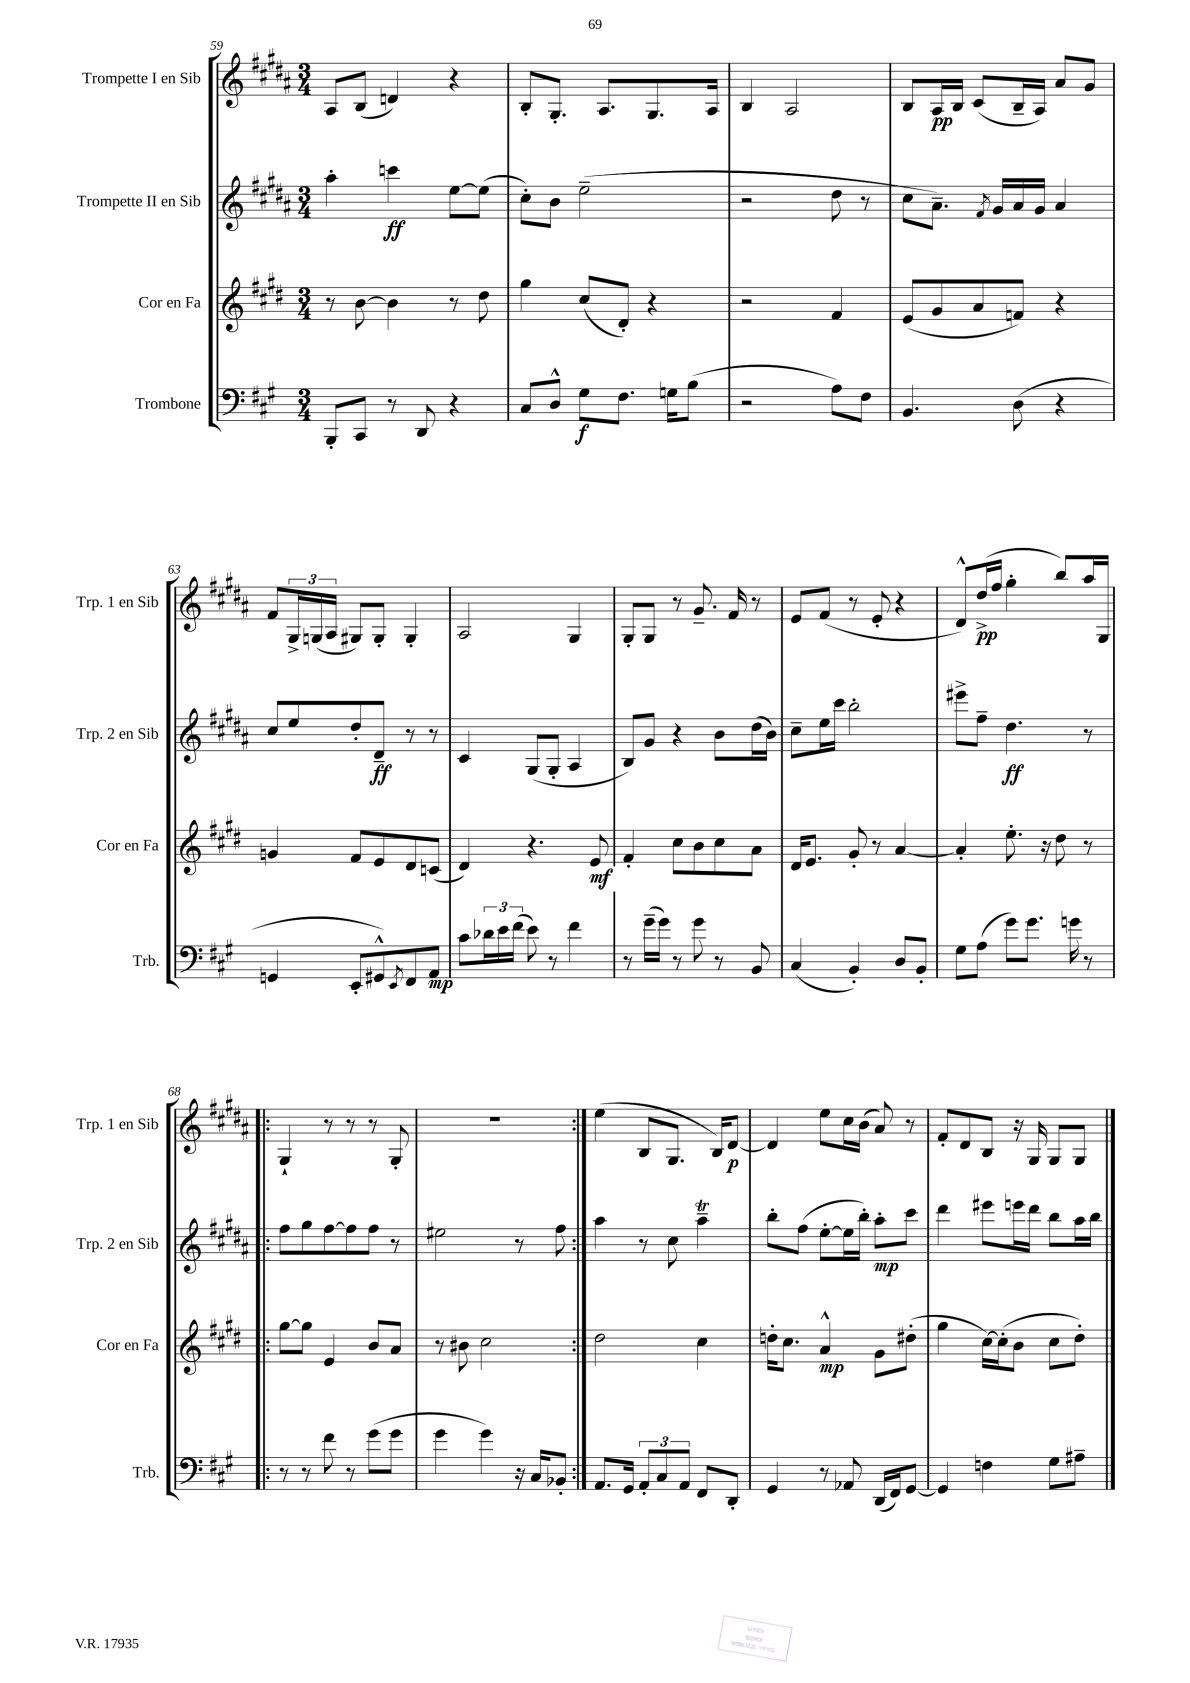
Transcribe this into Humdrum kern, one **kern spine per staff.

**kern	**dynam	**kern	**dynam	**kern	**dynam	**kern	**dynam
*part4	*part4	*part3	*part3	*part2	*part2	*part1	*part1
*staff4	*staff4	*staff3	*staff3	*staff2	*staff2	*staff1	*staff1
*I"Trombone	*	*I"Cor en Fa	*	*I"Trompette II en Sib	*	*I"Trompette I en Sib	*
*I'Trb.	*	*I'Cor en Fa	*	*I'Trp. 2 en Sib	*	*I'Trp. 1 en Sib	*
*clefF4	*	*clefG2	*	*clefG2	*	*clefG2	*
*k[f#c#g#]	*	*k[f#c#g#d#]	*	*k[f#c#g#d#a#]	*	*k[f#c#g#d#a#]	*
*M3/4	*	*M3/4	*	*M3/4	*	*M3/4	*
=59	=59	=59	=59	=59	=59	=59	=59
8BBB'/L	.	8r	.	4aa#'\	.	8A#/L	.
8CC#/J	.	[8b\	.	.	.	(8B/J	.
8r	.	4b\]	.	4cccn\	ff	4dn/)	.
8DD/	.	.	.	.	.	.	.
4r	.	8r	.	[8ee\L	.	4r	.
.	.	8dd#\	.	(8ee\J]	.	.	.
=60	=60	=60	=60	=60	=60	=60	=60
8C#/L	.	4gg#\	.	8cc#'\L)	.	8B'/L	.
8D^^/J	.	.	.	8b\J	.	8.G#'/J	.
8G#\L	f	(8cc#/L	.	(2ee~\	.	.	.
.	.	.	.	.	.	8.A#/L	.
8.F#\J	.	8d#'/J)	.	.	.	.	.
.	.	4r	.	.	.	8.G#/	.
16Gn\KL	.	.	.	.	.	.	.
(8B\J	.	.	.	.	.	.	.
.	.	.	.	.	.	16A#/Jk	.
=61	=61	=61	=61	=61	=61	=61	=61
2r	.	2r	.	2r	.	4B/	.
.	.	.	.	.	.	2A#/	.
8A\L)	.	4f#/	.	8dd#\	.	.	.
8F#\J	.	.	.	8r	.	.	.
=62	=62	=62	=62	=62	=62	=62	=62
4.BB/	.	(8e/L	.	8cc#\L	.	8B/L	.
.	.	8g#/	.	8.a#~\J)	.	16A#/L	pp
.	.	.	.	.	.	16B/JJ	.
.	.	8a/	.	.	.	(8c#/L	.
.	.	.	.	8qf#/	.	.	.
.	.	.	.	16g#/LL	.	.	.
(8D\	.	8fn/J)	.	16a#/	.	16B~/L	.
.	.	.	.	16g#/JJ	.	16A#/JJ)	.
4r	.	4r	.	4a#/	.	8a#/L	.
.	.	.	.	.	.	8g#/J	.
!!LO:LB:g=z
=63	=63	=63	=63	=63	=63	=63	=63
4GGn/	.	4gn/	.	8cc#/L	.	8f#/L	.
.	.	.	.	8ee/	.	24G#^/L	.
.	.	.	.	.	.	(24Gn/	.
.	.	.	.	.	.	24A#/JJ	.
8EE'/L	.	8f#/L	.	8dd#'/	.	8G#X/L)	.
8GG#X^^/)	.	8e/	.	8d#~/J	ff	8G#'/J	.
8qEE/	.	.	.	.	.	.	.
8FF#/	.	8d#/	.	8r	.	4G#'/	.
8AA/J	mp	(8cn/J	.	8r	.	.	.
=64	=64	=64	=64	=64	=64	=64	=64
8c#\L	.	4d#/)	.	4c#/	.	2A#/	.
24d-X\L	.	.	.	.	.	.	.
24e\	.	.	.	.	.	.	.
(24f#\JJ	.	.	.	.	.	.	.
8e\)	.	4.r	.	(8G#/L	.	.	.
8r	.	.	.	8G#'/J	.	.	.
4f#\	.	.	.	4A#/	.	4G#/	.
.	.	8e/	mf	.	.	.	.
=65	=65	=65	=65	=65	=65	=65	=65
8r	.	4f#'/	.	8B/L)	.	8G#'/L	.
(16g#~\LL	.	.	.	8g#/J	.	8G#/J	.
16g#\JJ)	.	.	.	.	.	.	.
8r	.	8cc#\L	.	4r	.	8r	.
8g#\	.	8b\	.	.	.	8.g#~/	.
8r	.	8cc#\	.	8b\L	.	.	.
.	.	.	.	.	.	16f#/	.
8BB/	.	8a\J	.	(16dd#\L	.	8r	.
.	.	.	.	16b\JJ)	.	.	.
=66	=66	=66	=66	=66	=66	=66	=66
(4C#/	.	16d#/KL	.	8cc#~\L	.	8e/L	.
.	.	8.e/J	.	.	.	.	.
.	.	.	.	16ee\L	.	(8f#/J	.
.	.	.	.	16ccc#\JJ	.	.	.
4BB'/)	.	8g#'/	.	2bb'\	.	8r	.
.	.	8r	.	.	.	8e'/	.
8D/L	.	[4a/	.	.	.	4r	.
8BB'/J	.	.	.	.	.	.	.
=67	=67	=67	=67	=67	=67	=67	=67
8G#\L	.	4a'/]	.	8eee#X^\L	.	8d#^^/L)	.
(8A\J	.	.	.	8ff#~\J	.	(16dd#^/L	pp
.	.	.	.	.	.	16ff#/JJ	.
8g#\L)	.	8.ee'\	.	4.dd#\	ff	4gg#'\	.
8.g#\J	.	.	.	.	.	.	.
.	.	16r	.	.	.	.	.
.	.	8dd#\	.	.	.	8bb/L)	.
16gn\	.	.	.	.	.	.	.
8r	.	8r	.	8r	.	16aa#/L	.
.	.	.	.	.	.	16G#/JJ	.
!!LO:LB:g=z
=68!|:	=68!|:	=68!|:	=68!|:	=68!|:	=68!|:	=68!|:	=68!|:
8r	.	[8gg#\L	.	8ff#\L	.	4G#`/	.
8r	.	8gg#\J]	.	8gg#\	.	.	.
8f#\	.	4e/	.	[8ff#\	.	8r	.
8r	.	.	.	8ff#\]	.	8r	.
(8g#\L	.	8b/L	.	8ff#\J	.	8r	.
8g#\J	.	8a/J	.	8r	.	8G#'/	.
=69	=69	=69	=69	=69	=69	=69	=69
4g#\	.	8r	.	2ee#X\	.	2.r	.
.	.	8b#X\	.	.	.	.	.
4g#\)	.	2cc#\	.	.	.	.	.
16r	.	.	.	8r	.	.	.
16C#/KL	.	.	.	.	.	.	.
8BB-X'/J	.	.	.	8ff#\	.	.	.
=70:|!	=70:|!	=70:|!	=70:|!	=70:|!	=70:|!	=70:|!	=70:|!
8.AA/L	.	2dd#\	.	4aa#\	.	(4ee\	.
16GG#/Jk	.	.	.	.	.	.	.
12AA'/L	.	.	.	8r	.	8B/L	.
12C#/	.	.	.	.	.	.	.
.	.	.	.	8cc#\	.	8.G#/J	.
12AA/J	.	.	.	.	.	.	.
8FF#/L	.	4cc#\	.	4aa#t~\	.	.	.
.	.	.	.	.	.	16B/KL)	.
8DD'/J	.	.	.	.	.	[8d#/J	p
=71	=71	=71	=71	=71	=71	=71	=71
4GG#/	.	16ddn'\KL	.	8bb'\L	.	4d#/]	.
.	.	8.cc#\J	.	.	.	.	.
.	.	.	.	(8ff#\J	.	.	.
8r	.	4a^^/	mp	[8ee'\L	.	8ee\L	.
8AA-X/	.	.	.	16ee\L]	.	16cc#\L	.
.	.	.	.	16bb'\JJ)	.	(16b\JJ	.
(16DD/LL	.	8g#\L	.	8aa#'\L	mp	8a#/)	.
16FF#/J)	.	.	.	.	.	.	.
[8GG#/J	.	(8dd#X'\J	.	8ccc#\J	.	8r	.
=72	=72	=72	=72	=72	=72	=72	=72
4GG#/]	.	4gg#\	.	4ddd#\	.	8f#'/L	.
.	.	.	.	.	.	8d#/	.
4Fn\	.	[16cc#\LL)	.	8eee#X\L	.	8B/J	.
.	.	(16cc#'\J]	.	.	.	.	.
.	.	8b\J	.	16eeen\L	.	16r	.
.	.	.	.	16ddd#\JJ	.	16G#/	.
8G#\L	.	8cc#\L	.	8bb\L	.	8G#/L	.
8A#X~\J	.	8dd#'\J)	.	16aa#\L	.	8G#/J	.
.	.	.	.	16bb\JJ	.	.	.
==	==	==	==	==	==	==	==
*-	*-	*-	*-	*-	*-	*-	*-
